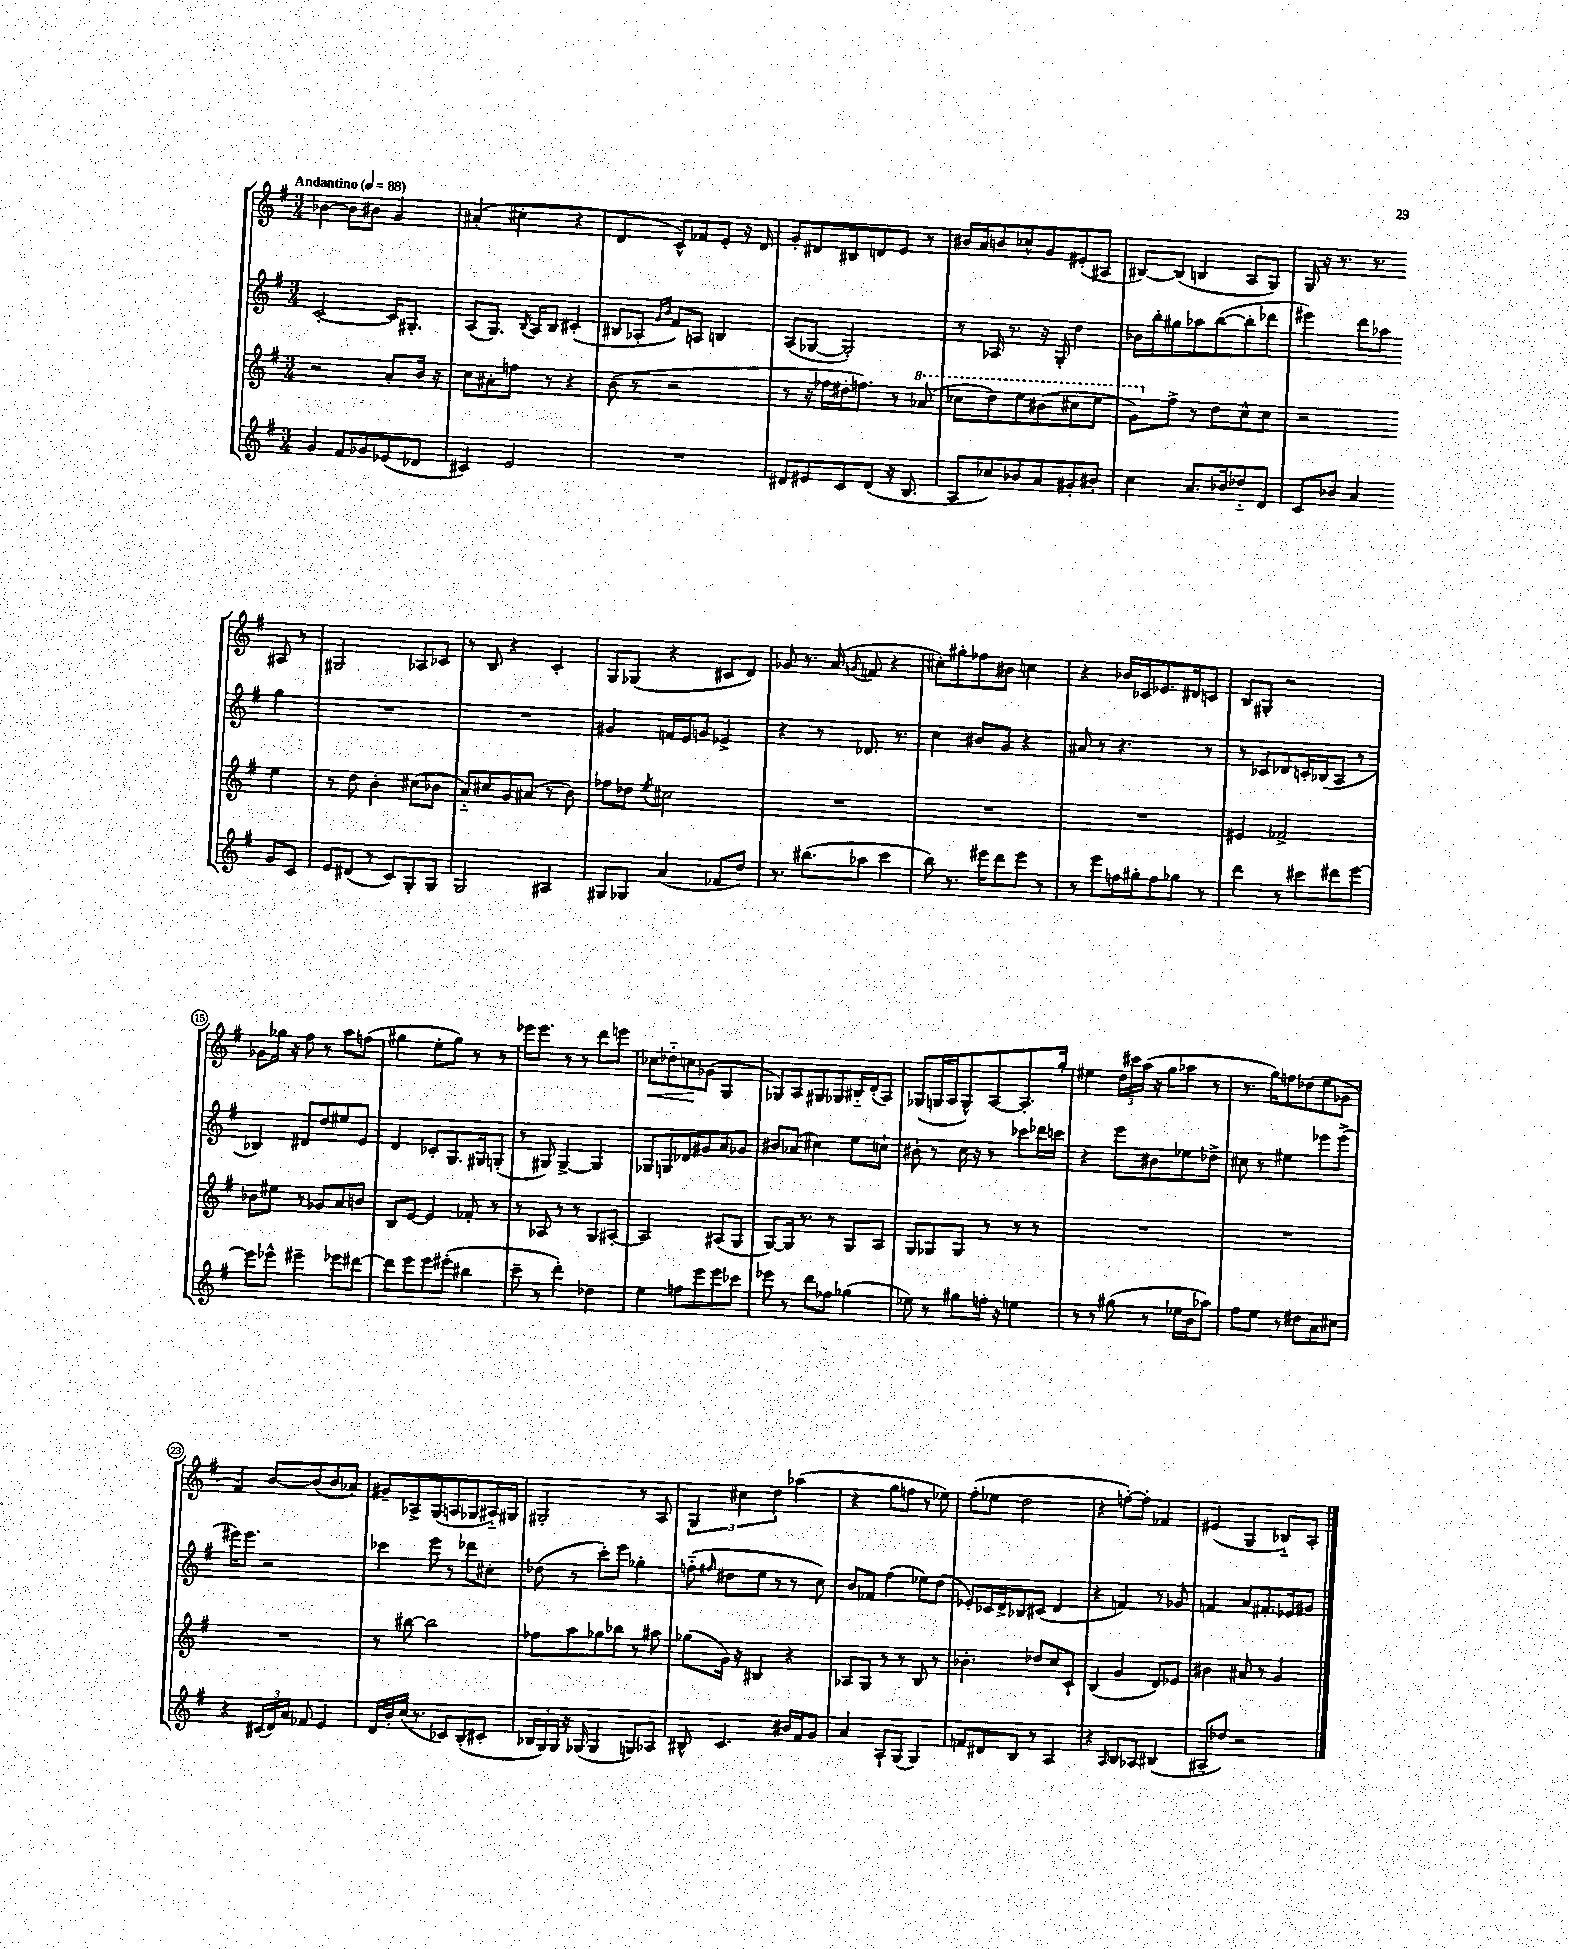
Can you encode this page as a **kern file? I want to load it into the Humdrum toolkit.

**kern	**kern	**kern	**kern	**dynam
*part4	*part3	*part2	*part1	*part1
*staff4	*staff3	*staff2	*staff1	*staff1
*clefG2	*clefG2	*clefG2	*clefG2	*
*k[f#]	*k[f#]	*k[f#]	*k[f#]	*
*M3/4	*M3/4	*M3/4	*M3/4	*
*MM88	*MM88	*MM88	*MM88	*
=1	=1	=1	=1	=1
!	!	!	!LO:TX:a:B:t=Andantino	!
4g/	2r	[2c'/	[4b-X\	.
8f#/L	.	.	8b-\L]	.
8g-X/	.	.	8b#X\J	.
(8e-X/	8a'/L	16c/KL]	4g/	.
.	.	8.G#X'/J	.	.
8d-X/J	16b/Jk	.	.	.
.	16r	.	.	.
=2	=2	=2	=2	=2
4c#X/)	8cc\L	(8A/L	(4a#X'/	.
.	8a#X'\	8.G/J)	.	.
2e/	8ffn\J	.	4cc#X'\	.
.	.	8qB/	.	.
.	.	16A/KL	.	.
.	8r	8B/J	.	.
.	4r	(4c#X'/	4r	.
=3	=3	=3	=3	=3
2.r	(8b\	8B#X/L	4d/	.
.	8r	8A-X'/J	.	.
.	.	16qqg/LL	.	.
.	.	16qqb/JJ	.	.
.	2r	8f#/L)	8c^^/L)	.
.	.	8An/J	8f-X/	.
.	.	4Bn/	8e'/J	.
.	.	.	16r	.
.	.	.	16d/	.
=4	=4	=4	=4	=4
8d#X/L	8r	(8A/L	8g'/L	.
8e#X/	16r	[8G-X/J	8d#X/	.
.	16ff-X\LL	.	.	.
8c/	16dd#X'\J	2G-'/])	8B#X/	.
.	8.ffn\J)	.	.	.
(8d#/J	.	.	8dn/	.
16r	8r	.	8e/J	.
8.B/	.	.	.	.
*	*8va	*	*	*
.	(8aa-X/	.	8r	.
=5	=5	=5	=5	=5
8A/L	8ccc-X\L	8r	16b#X/LL	.
.	.	.	16a/J	.
8cc-X/)	8ddd\)	16A-X/	8bn/	.
.	.	8.r	.	.
8b-X/	8eee\	.	8cc-X^^/	.
8a/	(8bb#X\	16r	8g/	.
.	.	16G'/	.	.
8g#X'/	8ccc#X\	4dd\	(8e#X'/	.
8b#X'/J	8eee\J	.	8A#X/J	.
=6	=6	=6	=6	=6
4cc\	8gg\L)	16b-X\LL	[8B#X/L)	.
.	.	16bb'\J	.	.
*	*X8va	*	*	*
.	8ff#^\J	8gg#X\	(8B#/J]	.
8.a/L	8r	8aa-X\	4Bn/	.
.	8dd\L	([8bb\	.	.
16b-X/k	.	.	.	.
8dd-X/	8cc^^\	8bb'\]	8A/L	.
8d/J	8cc\J	8ddd-X\J	8G/J)	.
=7	=7	=7	=7	=7
8c/L	2r	4eee#X\)	16G/	.
.	.	.	16r	.
8b-X/J	.	.	8.r	.
4a/	.	8ddd\L	.	.
.	.	.	8.r	.
.	.	8aa-X\J	.	.
8g/L	4ee\	4gg\	8A#X/	.
8c/J	.	.	8r	.
!!LO:LB:g=z
=8	=8	=8	=8	=8
8e/L	8r	2.r	2G#X/	.
(8d#X/J	8dd\	.	.	.
8r	4b'\	.	.	.
8c/L)	.	.	.	.
8G'/	(8cc#X\L	.	8A-X/L	.
8G/J	8b-X\J	.	8c-X/J	.
=9	=9	=9	=9	=9
2G/	8a/L)	2.r	8r	.
.	8cc#X/	.	8B/	.
.	8g/	.	4r	.
.	(8a#X/J	.	.	.
4A#X/	8r	.	4c'/	.
.	8b\)	.	.	.
=10	=10	=10	=10	=10
8G#X/L	8ff-X\L	4g#X/	8G/L	.
8G-X/J	8dd-X\J	.	(8G-X/J	.
.	8qee/	.	.	.
(4a/	2cc#X\	16fn/LL	4r	.
.	.	16e/J	.	.
.	.	8gn/J	.	.
8f-X/L	.	4e-X^/	8c#X/L	.
8dd/J)	.	.	8d/J)	.
=11	=11	=11	=11	=11
8.r	2.r	4r	8g-X/	.
.	.	.	8.r	.
(8.bb#X\L	.	.	.	.
.	.	8r	.	.
.	.	.	(16a/	.
.	.	.	8qgn/	.
8aa-X\J	.	8.d-X/	8fn/	.
4ccc\	.	.	4r	.
.	.	8.r	.	.
=12	=12	=12	=12	=12
8bb\)	2.r	4cc\	8cc#X'\L)	.
8.r	.	.	8gg#X'\	.
.	.	8b#X/L	8ff-X\	.
16eee#X\KL	.	.	.	.
8ddd\	.	8g/J	8b#X\J	.
8eee#\J	.	4r	4ccn\	.
8r	.	.	.	.
=13	=13	=13	=13	=13
8r	2.r	8a#X/	4r	.
8eee\L	.	8r	.	.
16ffn\L	.	4.r	16b-X/LL	.
16gg#X'\J	.	.	16c-X/J	.
8ff\	.	.	8.e-X/	.
8gg-X\J	.	.	.	.
.	.	.	16d#X/k	.
8r	.	8r	8cn/J	.
=14	=14	=14	=14	=14
4ddd\	4e#X/	8r	8B/L	.
.	.	8c-X/L	8G#X'/J	.
8r	2f-X^/	8d-X/	2r	.
8ccc#X\L	.	16cn'/L	.	.
.	.	(16B-X/J	.	.
8ddd#X\	.	8A/J	.	.
[8eee\J	.	8r	.	.
!!LO:LB:g=z
=15	=15	=15	=15	=15
8eee\L]	8b-X\L	4B-X/)	8g-X\L	.
8eee-X^^\J	8ee#X\J	.	16gg-X\Jk	.
.	.	.	16r	.
4eee#X~\	8r	8d#X/L	8ff#\	.
.	8g-X/L	8dd/	8r	.
8eee-X\L	8a/	8ee#X/	8aa\L	.
[8ddd#X\J	8bn/J	8e/J	(8ffn\J	.
=16	=16	=16	=16	=16
8ddd#\L]	8B/L	4d/	4gg#X\	.
8eee\	[8e/J	.	.	.
8eee\	4e/]	8c-X'/L	8ee'\L	.
(8eee#X'\J	.	8.G/	8gg#\J)	.
4bb#X\	8f-X'/	.	8r	.
.	.	16G#X/k	.	.
.	8r	(8Gn'/J	8r	.
=17	=17	=17	=17	=17
8ccc~\	8r	8r	16eee-X\KL	.
.	.	.	8.eee-\J	.
8r	8A-X/	8G#X/)	.	.
4ddd'\)	8r	[4G#^/	8r	.
.	8r	.	8r	.
4dd-X\	8G/L	4G#/]	8ddd\L	.
.	[8A#X'/J	.	8eeen\J	.
=18	=18	=18	=18	=18
!	!	!	!	!LO:HP:b
4ee\	2A#/]	8G-X/L	8cc-X\L	<
.	.	8Gn/	8dd-X\	.
8ffn\L	.	8d-X/	8ccn\	.
8eee\	.	8g#X/	(8g-X\J	[
8eee\	(8A#X/L	8a/	4G/	.
8ccc-X\J	8G/J	8g-X/J	.	.
=19	=19	=19	=19	=19
8eee-X\	[8G/L)	8b#X/L	8G-X/L)	.
8r	16G/Jk]	(8a-X/J	8A/	.
.	8.r	.	.	.
8ddd\L	.	4cc#X\)	8G#X/	.
8ff-X\J	8r	.	8G-X/	.
(4gg-X\	8G/L	8ee\L	16B#X/L	.
.	.	.	(16d'/J	.
.	8A/J	8ccn`\J	8A/J)	.
=20	=20	=20	=20	=20
8ee-X\)	8G/L	8b#X'\	(8G-X/L	.
8r	8G-X/	8r	16Gn/L	.
.	.	.	16A/J	.
8gg#X\L	8G-/J	16cc\	8G^^/)	.
.	.	16r	.	.
16ffn'\Jk	8r	8r	[8A/	.
16r	.	.	.	.
4een\	8r	8ccc-X\L	8.A'/]	.
.	8r	16ddd-X\L	.	.
.	.	16cccn\JJ	16gg'/Jk	.
=21	=21	=21	=21	=21
8r	2.r	4r	4ee#X\	.
8r	.	.	.	.
(8gg#X\	.	8eee\L	24dd\LL	.
.	.	.	24ccc#X\	.
.	.	.	(24aa\JJ	.
8r	.	8b#X\	16r	.
.	.	.	16gg\KL	.
16ee-X\LL	.	8ee-X\	8aa-X\J	.
16b\J	.	.	.	.
8aa-X\J)	.	8dd-X^\J	8r	.
=22	=22	=22	=22	=22
8ff#\L	2.r	8cc#X\	8.r	.
8ee\J	.	8r	.	.
.	.	.	16gg\KL)	.
8r	.	4ee#X\	8ffn\	.
8dd#X\L	.	.	(8dd-X\	.
8a\	.	8eee-X\L	8ee\	.
8cc#X\J	.	(8eee-^\J	8g-X\J	.
!!LO:LB:g=z
=23	=23	=23	=23	=23
4r	2.r	16eee#X\KL)	4f#/)	.
.	.	8.eee#\J	.	.
(24c#X/LL	.	2r	[8b/L	.
24d/)	.	.	.	.
24a/JJ	.	.	.	.
8f-X/	.	.	(8b/]	.
4e/	.	.	8b/	.
.	.	.	8a-X/J)	.
=24	=24	=24	=24	=24
16d/LL	8r	4ccc-X\	8g#X~/L	.
16b'/	.	.	.	.
(16cc/JJ	[8bb#X\	.	8A-X^/	.
8.r	.	.	.	.
.	2bb#\]	8eee\	(8G/	.
8c-X/L)	.	8r	8An/	.
(8B'/	.	8ddd-X\L	8G-X/	.
8c#X'/J	.	8cc#X'\J	16A#X/L)	.
.	.	.	16G#X/JJ	.
=25	=25	=25	=25	=25
24B-X/LL	8ff-X\L	(8dd-X\	2G#X'/	.
24G/)	.	.	.	.
24G/JJ	.	.	.	.
16r	8aa\	8r	.	.
(16G-X/	.	.	.	.
4G-/	8gg-X\	8ccc'\L)	.	.
.	8bb-X\J	8eee\J	.	.
8Gn/L)	8r	4gg-X'\	8r	.
8A-X/J	8aa#X\	.	8A/	.
=26	=26	=26	=26	=26
8B#X^^/	(8gg-X\L	(8ffn\	6G/	.
.	.	16qqff#X/	.	.
4.c/	16g\Jk)	8dd#X\L	.	.
.	.	.	6cc#X\	.
.	16r	.	.	.
.	4B#X/	8ee\J	.	.
.	.	.	6dd\	.
.	.	8r	.	.
16b#X/LL	4r	8r	(4aa-X\	.
16f#/J	.	.	.	.
8g/J	.	8cc\)	.	.
=27	=27	=27	=27	=27
4a/	8A-X/L	8b/L	4r	.
.	8G/J	8f-X/J	.	.
8A`/L	8r	(4ff#\	8gg\L	.
(8G/J	8r	.	8ffn\J	.
4G/)	8B/	8ee-X\L)	8r	.
.	8r	(8dd\J	8ee-X\)	.
=28	=28	=28	=28	=28
8fn/L	4.b-X'\	8e-X'/L)	(8ff#'\L	.
8d#X/	.	16c-X/L	8ee-X\J	.
.	.	16d^/J	.	.
8B/J	.	8B-X/	2dd\	.
8r	8dd-X/L	(8c#X/J	.	.
4A/	8cc/	4d/	.	.
.	8c`/J	.	.	.
=29	=29	=29	=29	=29
4r	(4B/	4r	4r	.
16qqA/	.	.	.	.
8B/L	4g/	4fn/)	[8ffn'\L)	.
8A-X/J	.	.	8ff'\J]	.
(4B#X/	8d/L)	8r	4f-X/	.
.	8e-X/J	8g-X/	.	.
=30	=30	=30	=30	=30
8A#X~/L	4b#X\	4fn/	(4e#X/	.
8dd-X/J)	.	.	.	.
2r	8a#X/	8a/L	4G/	.
.	8r	8.f#X'/	.	.
.	4g/	.	8B-X/L)	.
.	.	16e-X/k	.	.
.	.	8g#X/J	8A'/J	.
==	==	==	==	==
*-	*-	*-	*-	*-
